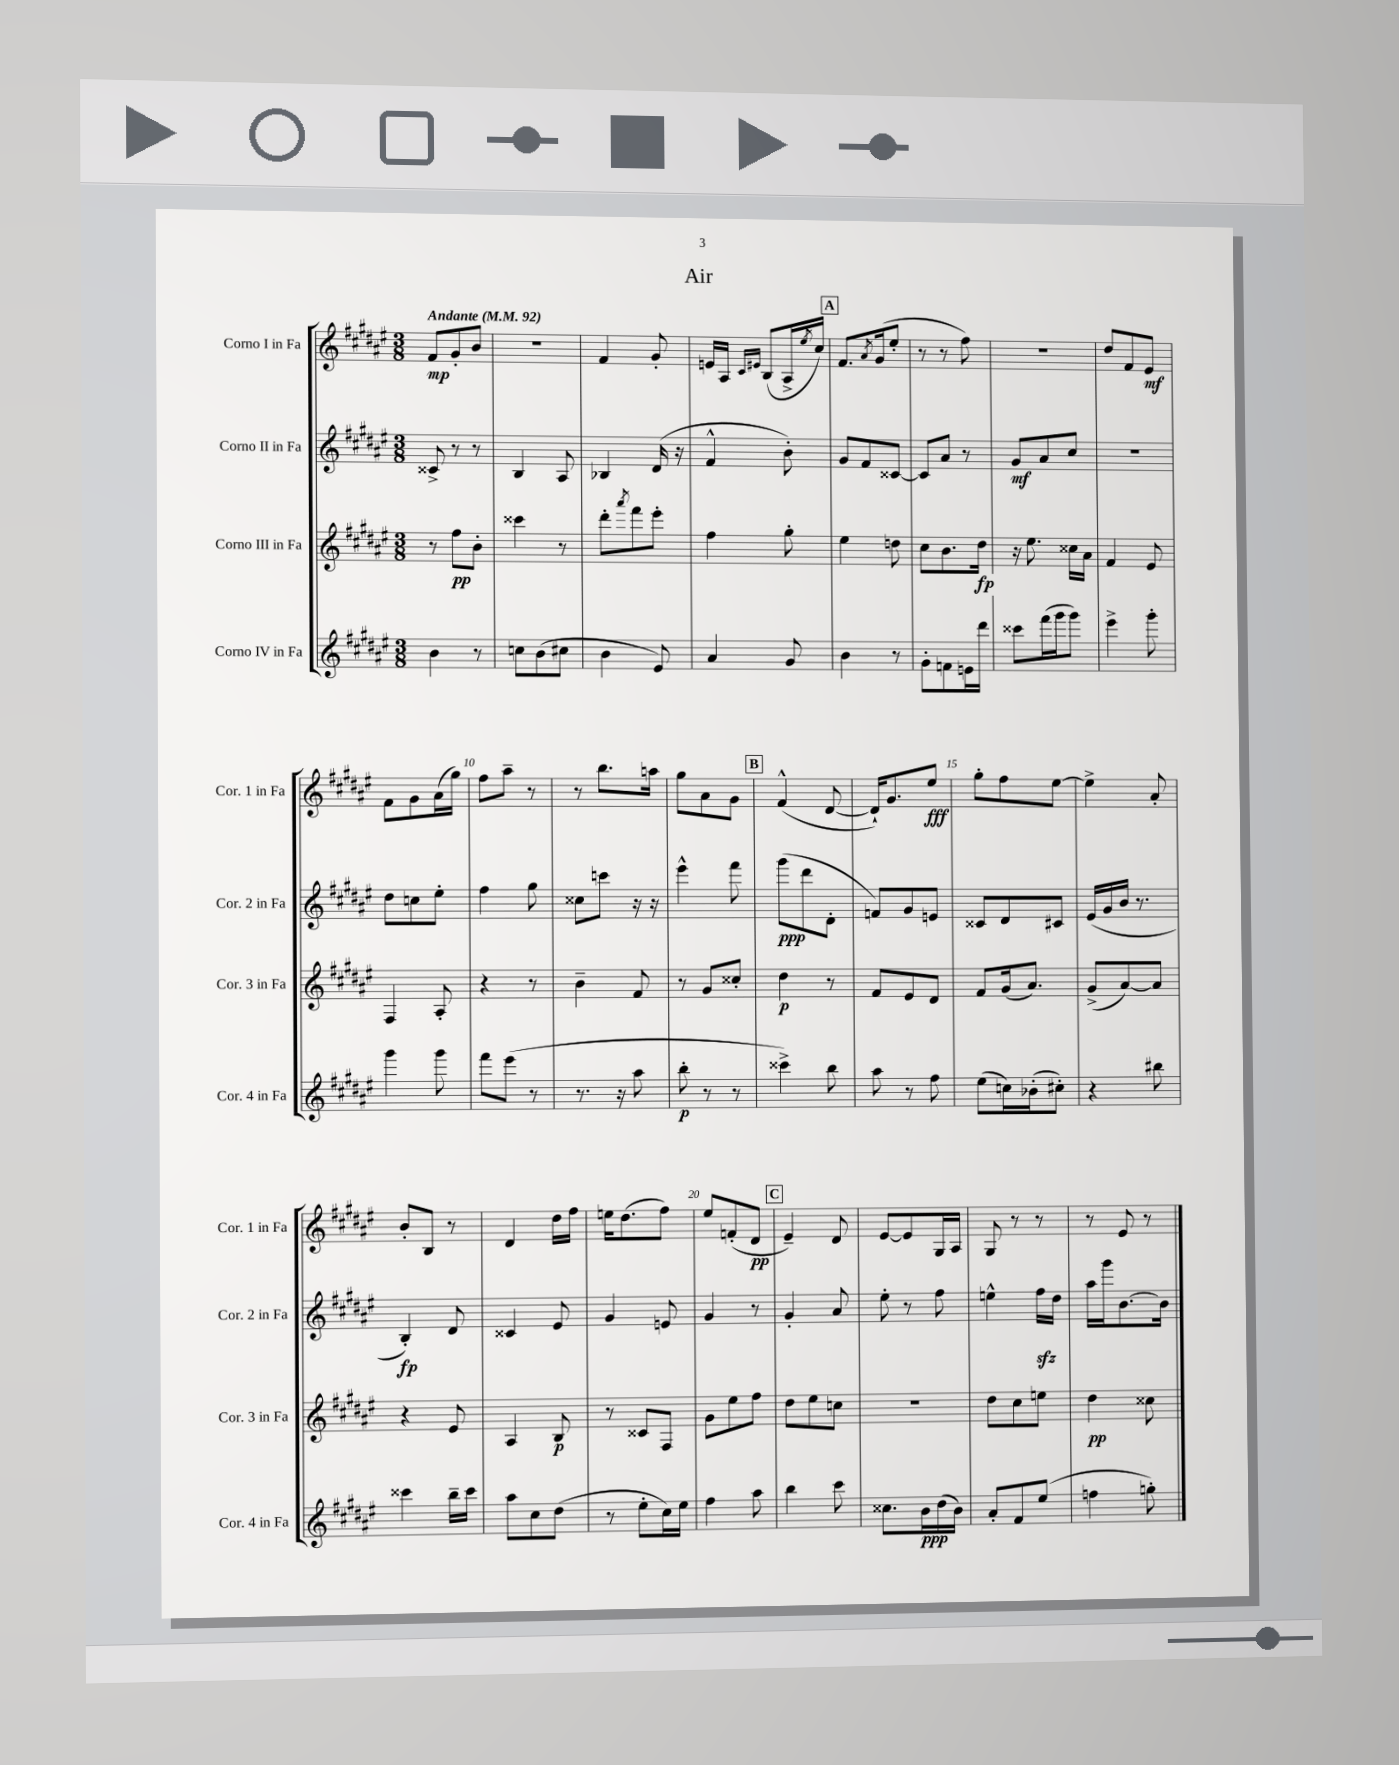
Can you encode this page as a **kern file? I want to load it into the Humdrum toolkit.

**kern	**kern	**kern	**kern
*staff4	*staff3	*staff2	*staff1
*clefG2	*clefG2	*clefG2	*clefG2
*k[f#c#g#d#a#e#]	*k[f#c#g#d#a#e#]	*k[f#c#g#d#a#e#]	*k[f#c#g#d#a#e#]
*M3/8	*M3/8	*M3/8	*M3/8
*MM92	*MM92	*MM92	*MM92
4b\	8r	8c##^/	8f#/L
.	8ff#\L	8r	8g#'/
8r	8b'\J	8r	8b/J
=	=	=	=
8cc\L	4ccc##\	4B/	4.r
(8b\	.	.	.
8cc#\J	8r	8A#/	.
=	=	=	=
4b\	8ddd#'\L	4B-/	4f#/
.	8qaaa#/	.	.
.	8fff#\	.	.
8e#/)	8eee#'\J	(16d#/	8g#'/
.	.	16r	.
=	=	=	=
4a#/	4ff#\	4f#^^/	16e/LL
.	.	.	16A#/JJ
.	.	.	16qqc#/LL
.	.	.	16qqe#/JJ
.	.	.	(8B/L
8g#/	8gg#'\	8b'\)	16A#^/L
.	.	.	8qee#/
.	.	.	16cc#/JJ)
=	=	=	=
4b\	4ee#\	8g#/L	8.f#/L
.	.	8f#/	.
.	.	.	8qa#/
.	.	.	(16g#/k
8r	8dd\	[8c##/J	8ee#'/J
=	=	=	=
8g#'\L	8cc#\L	8c##/]L	8r
8f\	8.b\	8a#/J	8r
16e\L	.	8r	8ff#\)
16ddd#\JJ	16dd#\Jk	.	.
=	=	=	=
8ccc##\L	16r	8g#/L	4.r
.	8.ee#\	.	.
(16fff#\L	.	8a#/	.
16ggg#\J	.	.	.
8ggg#\J)	16cc##\LL	8cc#/J	.
.	16a#\JJ	.	.
=	=	=	=
4eee#^\	4f#/	4.r	8dd#/L
.	.	.	8f#/
8ggg#'\	8e#/	.	8e#/J
=	=	=	=
4ggg#\	4F#/	8dd#\L	8f#\L
.	.	8cc\	8g#\
8ggg#\	8A#'/	8ee#'\J	(16a#\L
.	.	.	16gg#\JJ)
=	=	=	=
8fff#\L	4r	4ff#\	8ff#\L
(8eee#\J	.	.	8aa#~\J
8r	8r	8gg#\	8r
=	=	=	=
8.r	4b~\	8cc##\L	8r
.	.	8ccc\J	8.bb\L
16r	.	.	.
8aa#\	8f#/	16r	.
.	.	16r	16aa\Jk
=	=	=	=
8bb'\	8r	4eee#^^\	8gg#\L
8r	8g#/L	.	8a#\
8r	8cc##'/J	8fff#\	8g#\J
=	=	=	=
4ccc##^\)	4dd#\	(8ggg#\L	(4f#^^/
.	.	8ddd#\	.
8bb\	8r	8d#'\J	[8d#/
=	=	=	=
8aa#\	8f#/L	8f/L)	16d#`/]LK)
.	.	.	8.g#/
8r	8e#/	8g#/	.
8ff#\	8d#/J	8e/J	8ee#/J
=	=	=	=
(8ee#\L	8f#/L	8c##/L	8gg#'\L
16cc\L)	(16g#/k	8d#/	8ff#\
(16b-'\J	8.a#/J)	.	.
8cc#'\J)	.	8c#/J	[8ee#\J
=	=	=	=
4r	(8g#^/L	(16e#/LL	4ee#^\]
.	.	16g#/	.
.	[8a#/)	16b/JJ	.
.	.	8.r	.
8bb#\	8a#/]J	.	8a#'/
=	=	=	=
4ccc##\	4r	4B'/)	8b'/L
.	.	.	8B/J
16bb~\LL	8e#/	8d#/	8r
16ccc##\JJ	.	.	.
=	=	=	=
8aa#\L	4A#/	4c##/	4d#/
8cc#\	.	.	.
(8dd#\J	8B/	8e#/	16dd#\LL
.	.	.	16ff#\JJ
=	=	=	=
8r	8r	4g#/	16ee\LK
.	.	.	(8.dd#\
8ee#'\L	8c##/L	.	.
16cc#\L)	8F#/J	8e/	8ff#\J)
16ee#\JJ	.	.	.
=	=	=	=
4ff#\	8g#\L	4g#/	8ee#/L
.	8ee#\	.	(8f'/
8aa#\	8ff#\J	8r	8d#/J
=	=	=	=
4bb\	8dd#\L	4g#'/	4e#~/)
.	8ee#\	.	.
8ccc#\	8cc\J	8a#/	8d#/
=	=	=	=
8.cc##\L	4.r	8ee#'\	[8e#/L
.	.	8r	8e#/]
16b\L	.	.	.
(16dd#\	.	8ff#\	16G#/L
16b\JJ)	.	.	16A#/JJ
=	=	=	=
8a#'/L	8dd#\L	4ee^^\	8G#/
8f#/	8cc#\	.	8r
(8ee#/J	8ee\J	16ff#\LL	8r
.	.	16dd#\JJ	.
=	=	=	=
4ff\	4dd#\	16aa#\LL	8r
.	.	16ggg#\J	.
.	.	[8.b\	8e#/
8gg'\)	8cc##\	.	8r
.	.	16b\]Jk	.
==	==	==	==
*-	*-	*-	*-
